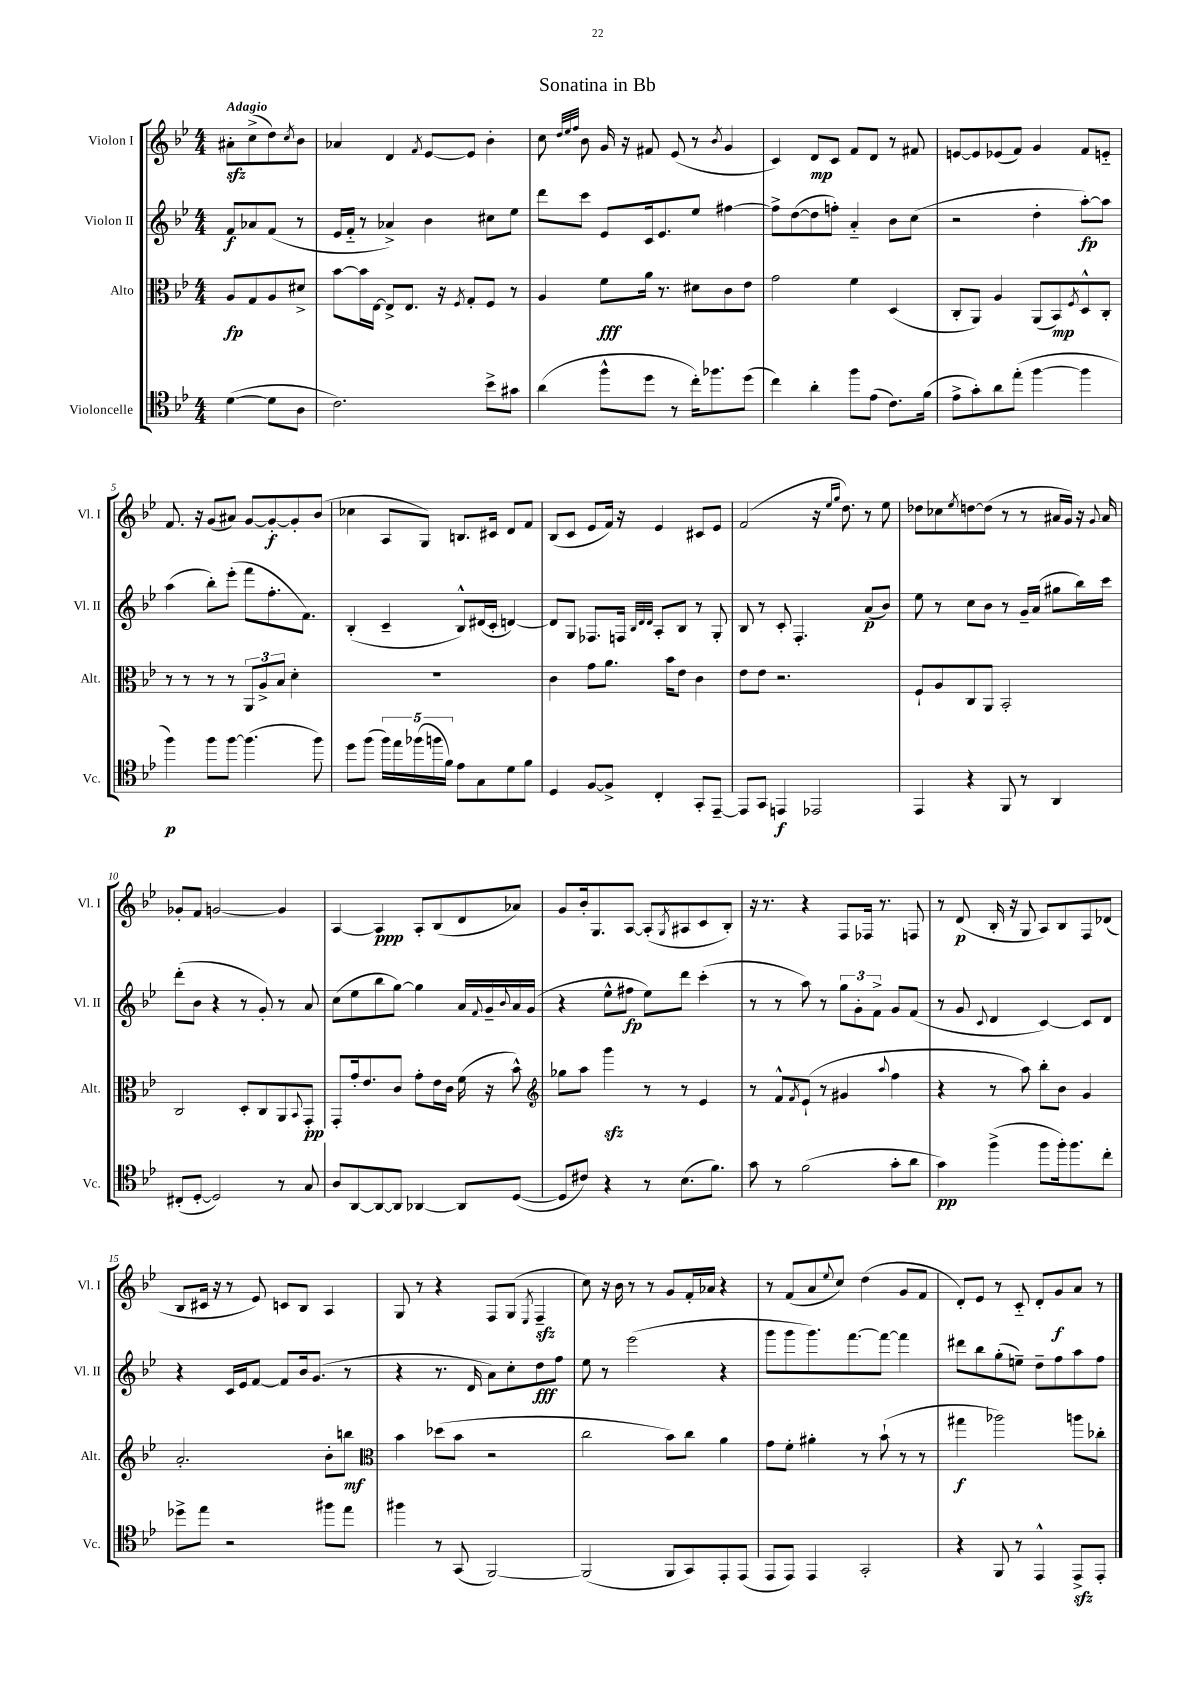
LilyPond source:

\header { title = "Sonatina in Bb" }
<<
\new StaffGroup <<
\new Staff = "s0" \with { instrumentName = "Violon I" shortInstrumentName = "Vl. I" } {
    \clef treble \key bes \major \numericTimeSignature \time 4/4 \partial 2 \tempo "Adagio"
    ais'8-.\sfz c''8->( d''8) \acciaccatura { c''8 } bes'8 |
    aes'4 d'4 \acciaccatura { f'8 } ees'8~ ees'8 bes'4-. |
    c''8 \grace { d''32 ees''32 f''32 } bes'8 g'16 r16 fis'8 ees'8( r8 \acciaccatura { bes'8 } g'4 |
    c'4) d'8\mp c'8 f'8 d'8 r8 fis'8 |
    e'8~ e'8 ees'8( f'8) g'4 f'8 e'8-_ |
    f'8. r16 g'8( ais'8) g'8~ g'8~-.\f g'8-. bes'8( |
    ces''4 a8 g8) b8. cis'16 d'8 f'8 |
    bes8( c'8 ees'8 f'16) r16 ees'4 cis'8 ees'8 |
    f'2( r16 \grace { ees''16 g''16 } d''8.) r8 ees''8 |
    des''8 ces''8 \acciaccatura { ees''8 } d''8~ d''8( r8 r8 ais'16 g'16) r16 \appoggiatura { g'8 } ais'16 |
    ges'8-. f'8 g'2~ g'4 |
    a4~ a4\ppp a8-. bes8( d'8 aes'8) |
    g'8 bes'16-. g8. a8~ a8-.( \acciaccatura { g8 } ais8 c'8 bes8-.) |
    r16 r8. r4 f8 fes16 r8. f8 |
    r8 d'8\p( bes16-. r16 g8 a8) bes8 f8 des'8( |
    bes8 cis'16 r16 r8 ees'8) c'8 bes8 a4 |
    g8 r8 r4 f8 g8( \acciaccatura { ees8 } f4--\sfz |
    c''8) r16 bes'16 r8 r8 g'8 f'16-. aes'16 r4 |
    r8 f'8( a'8 \appoggiatura { ees''8 } c''8) d''4( g'8 f'8 |
    d'8-.) ees'8 r8 c'8-_ d'8-. g'8\f a'8 r8 \bar "|." |
}
\new Staff = "s1" \with { instrumentName = "Violon II" shortInstrumentName = "Vl. II" } {
    \clef treble \key bes \major \numericTimeSignature \time 4/4 \partial 2
    f'8\f aes'8 f'8( r8 |
    ees'16 f'16-_ r8 aes'4->) bes'4 cis''8 ees''8 |
    d'''8 c'''8 ees'8 c'16 ees'8. ees''8 fis''4~ |
    fis''8-> d''8~( d''8 f''8-.) a'4-_ bes'8 c''8( |
    r2 d''4-. a''8~-.\fp) a''8 |
    a''4( bes''8-.) ees'''8-.( f'''8 f''8.-. f'8.) |
    bes4-.( c'4-- bes8-^) dis'16( c'16-. d'4~) |
    d'8 g8 fes8. f16 \grace { bes32 d'32 d'32 } a8-. bes8 r8 g8-. |
    bes8 r8 c'8-. f4.-. a'8\p( bes'8) |
    ees''8 r8 c''8 bes'8 r8 g'16-- a'16( gis''8 bes''16) c'''16 |
    d'''8-.( bes'8 r4 r8 g'8-.) r8 a'8 |
    c''8( ees''8 bes''8 g''8~) g''4 a'16 \appoggiatura { f'8 } g'16-- \appoggiatura { bes'8 } a'16 g'16( |
    r4 ees''8-^ fis''8\fp ees''8) d'''8 c'''4-.( |
    r8 r8 a''8) r8 \tuplet 3/2 { g''8 g'8-. f'8-> } g'8 f'8( |
    r8 g'8 \appoggiatura { c'8 } d'4 c'4~) c'8 d'8 |
    r4 c'16 ees'16 f'8~ f'8 bes'16 g'8.( r8 |
    r4 r8. d'16 a'8) c''8-. d''8\fff f''8 |
    ees''8 r8 ees'''2( r4 |
    g'''8 g'''8 g'''8.) f'''8.~ f'''8~ f'''4 |
    dis'''8 bes''8 g''8-.( e''8--) d''8-- f''8 a''8 f''8 \bar "|." |
}
\new Staff = "s2" \with { instrumentName = "Alto" shortInstrumentName = "Alt." } {
    \clef alto \key bes \major \numericTimeSignature \time 4/4 \partial 2
    a8\fp g8 a8 dis'8-> |
    bes'8~ bes'16 ees16~ ees8-> ees8. r16 \acciaccatura { f8 } g8-. f8 r8 |
    a4 f'8\fff a'16 r8. dis'8 c'8 ees'8 |
    g'2 f'4 d4( |
    c8-. a,8) a4 a,8( bes,8\mp) \acciaccatura { f8 } d8-^ c8-. |
    r8 r8 r8 r8 \tuplet 3/2 { a,8 a8-> bes8 } d'4-. |
    R1 |
    c'4 g'8 a'8. bes'16 ees'8 c'4 |
    ees'8 ees'8 r2. |
    f8-! a8 c8 a,8 bes,2-. |
    c2 d8-. c8 a,8 \appoggiatura { bes,8 } g,8-.\pp |
    g,8-. g'16-. ees'8. c'8 g'8-. ees'16 c'16 f'16( r16 bes'8-^) |
    \clef treble ges''8 a''8 g'''4\sfz r8 r8 ees'4 |
    r8 f'8-^ \acciaccatura { f'8 } ees'8-!( r8 gis'4 \appoggiatura { a''8 } f''4 |
    r4 r8 a''8) bes''8-. bes'8 g'4 |
    a'2.-. bes'8-. b''8\mf |
    \clef alto bes'4 des''8( bes'8 r2 |
    c''2 bes'8) c''8 a'4 |
    g'8 f'8-. ais'4-. r8 bes'8-!( r8 r8 |
    gis''4\f aes''2) a''8 ces''8-. \bar "|." |
}
\new Staff = "s3" \with { instrumentName = "Violoncelle" shortInstrumentName = "Vc." } {
    \clef tenor \key bes \major \numericTimeSignature \time 4/4 \partial 2
    d'4~( d'8 a8 |
    c'2.) bes'8-> gis'8 |
    a'4( f''8-^ d''8 r8 c''16-.) fes''8. d''8( |
    c''4) a'4-. f''8 ees'8( c'8.) f'16( |
    ees'8-> g'8-.) a'8 ees''8-.( f''4~ f''4 |
    f''4\p) f''8 f''8~ f''4.( f''8) |
    d''8 f''8( \tuplet 5/4 { f''16) ees''16 fes''16( f''16 f'16) } ees'8 g8 d'8 f'8 |
    d4 f8~ f8-> c4-. g,8-. ees,8~-- |
    ees,8 g,8 e,4\f ees,2 |
    ees,4 r4 f,8 r8 a,4 |
    cis8-.( d8~-. d2) r8 g8 |
    a8 a,8~ a,8~ a,8 aes,4~ aes,8 d8~( |
    d8 cis'8) r4 r8 bes8.( f'8.) |
    g'8 r8 f'2( g'8-. a'8 |
    g'4\pp) f''4->( f''8 f''16-.) f''8. c''8-. |
    des''8-> ees''8 r2 fis''8 ees''8 |
    fis''4 r8 g,8( f,2~) |
    f,2( f,8 g,8) ees,8-. ees,8( |
    ees,8 ees,8) ees,4 g,2-. |
    r4 f,8 r8 ees,4-^ ees,8->\sfz ees,8-. \bar "|." |
}
>>
>>
